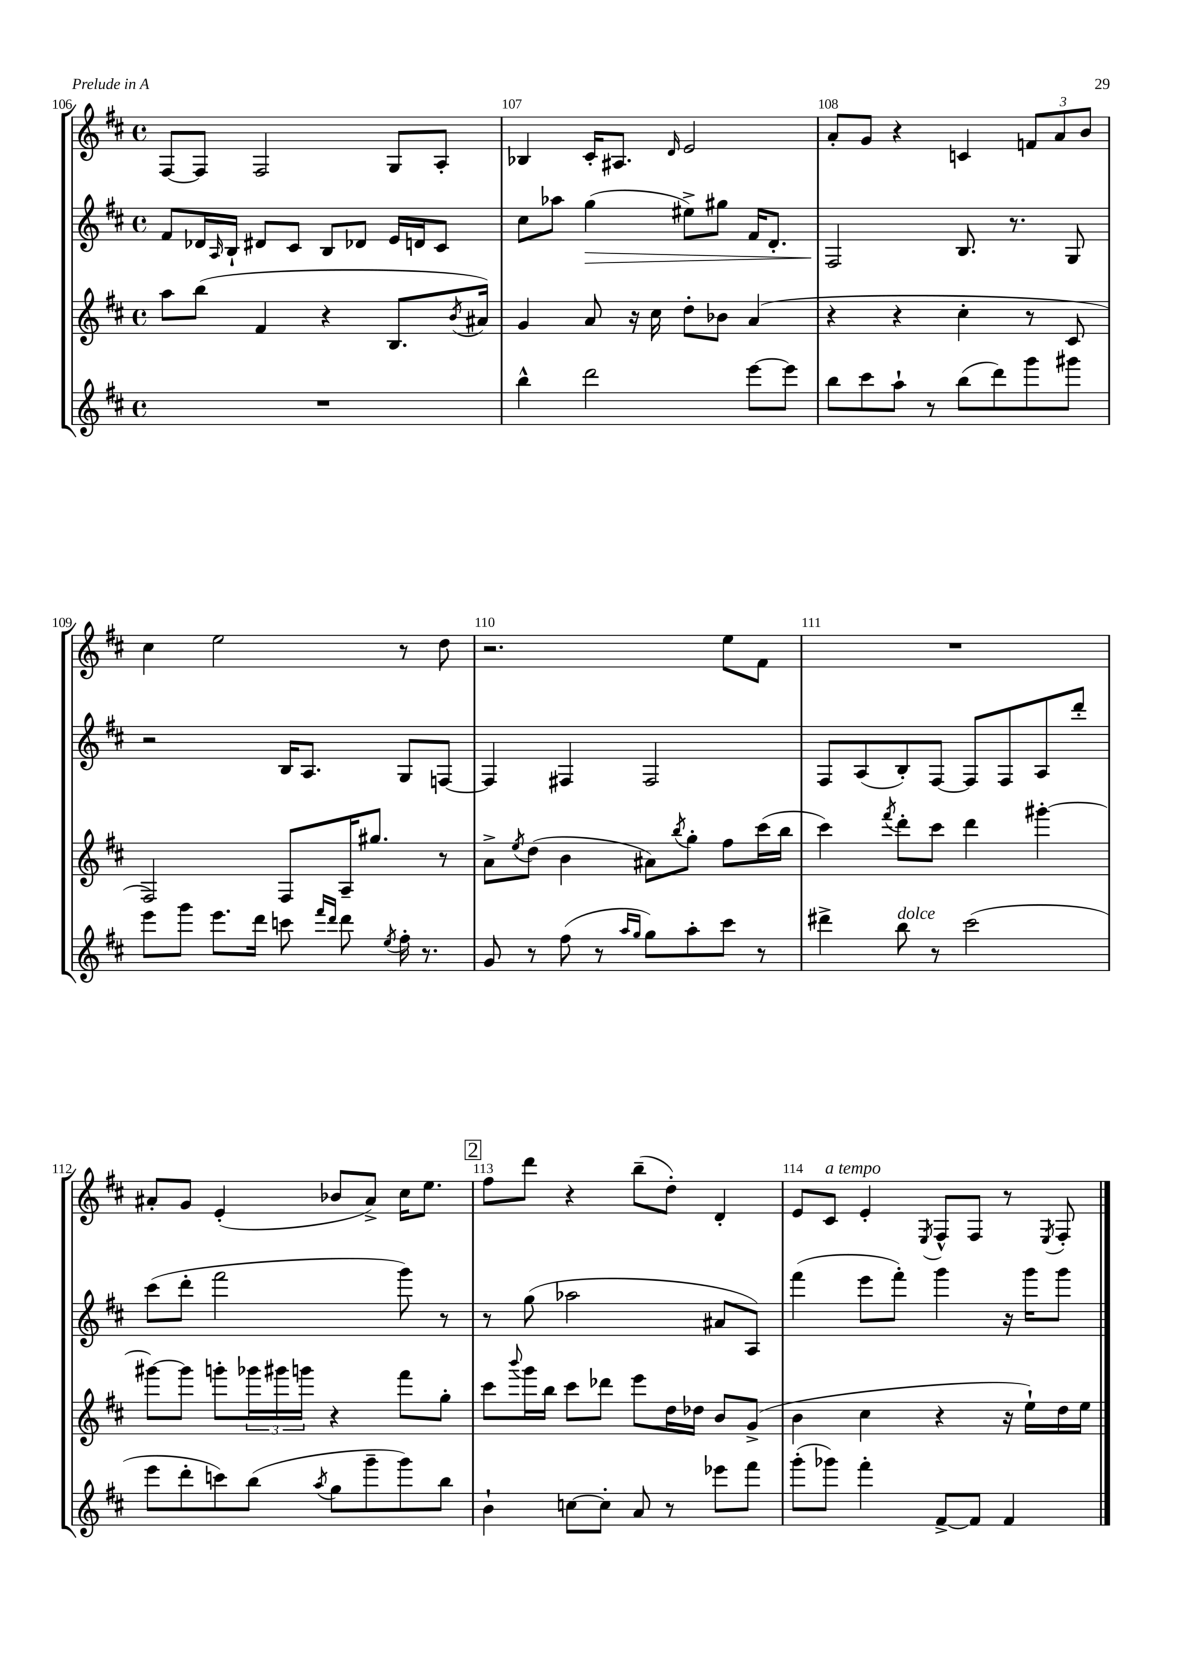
<<
\new StaffGroup <<
\new Staff = "s0" {
    \clef treble \key d \major \defaultTimeSignature \time 4/4
    fis8~ fis8 fis2 g8 a8-. |
    bes4 cis'16-. ais8. \grace { d'16 } e'2 |
    a'8-. g'8 r4 c'4 \tuplet 3/2 { f'8 a'8 b'8 } |
    cis''4 e''2 r8 d''8 |
    r2. e''8 fis'8 |
    R1 |
    ais'8-. g'8 e'4-.( bes'8 ais'8->) cis''16 e''8. |
    \mark \markup { \box "2" } fis''8 d'''8 r4 b''8--( d''8-.) d'4-. |
    e'8 cis'8^\markup { \italic "a tempo" } e'4-. \acciaccatura { e8 } fis8-^ fis8 r8 \acciaccatura { e8 } fis8-. \bar "|." |
}
\new Staff = "s1" {
    \clef treble \key d \major \defaultTimeSignature \time 4/4
    fis'8 des'16 \grace { a16 } b16-! dis'8 cis'8 b8 des'8 e'16 d'16 cis'8 |
    cis''8 aes''8 g''4\>( eis''8->) gis''8 fis'16 d'8.-. |
    fis2\! b8. r8. g8 |
    r2 b16 a8. g8 f8~ |
    f4 fis4 fis2 |
    fis8 a8( b8-.) fis8~ fis8 fis8 a8 d'''8-. |
    cis'''8( d'''8-. fis'''2 g'''8) r8 |
    \mark \markup { \box "2" } r8 g''8( aes''2 ais'8 a8) |
    fis'''4( e'''8 fis'''8-.) g'''4 r16 g'''16 g'''8 \bar "|." |
}
\new Staff = "s2" {
    \clef treble \key d \major \defaultTimeSignature \time 4/4
    a''8 b''8( fis'4 r4 b8. \acciaccatura { b'8 } ais'16) |
    g'4 a'8 r16 cis''16 d''8-. bes'8 a'4( |
    r4 r4 cis''4-. r8 cis'8 |
    fis2) fis8 a16-- gis''8. r8 |
    a'8-> \acciaccatura { e''8 } d''8( b'4 ais'8) \acciaccatura { b''8 } g''8-. fis''8 cis'''16( b''16 |
    cis'''4) \acciaccatura { fis'''8 } d'''8-. cis'''8 d'''4 gis'''4~-. |
    gis'''8~ gis'''8 g'''8-. \tuplet 3/2 { ges'''16 gis'''16 g'''16 } r4 fis'''8 g''8-. |
    \mark \markup { \box "2" } cis'''8 \appoggiatura { b'''8 } g'''16 b''16 cis'''8 des'''8 e'''8 d''16 des''16 b'8 g'8->( |
    b'4 cis''4 r4 r16 e''16-!) d''16 e''16 \bar "|." |
}
\new Staff = "s3" {
    \clef treble \key d \major \defaultTimeSignature \time 4/4
    R1 |
    b''4-^ d'''2 e'''8~ e'''8 |
    b''8 cis'''8 a''8-! r8 b''8( d'''8) g'''8 gis'''8 |
    e'''8 g'''8 e'''8. d'''16 c'''8 \grace { fis'''16 d'''16 } d'''8 \acciaccatura { e''8 } fis''16-. r8. |
    g'8 r8 fis''8( r8 \grace { a''16 g''16 } g''8) a''8-. cis'''8 r8 |
    dis'''4-> b''8^\markup { \italic "dolce" } r8 cis'''2( |
    e'''8 d'''8-. c'''8) b''8( \acciaccatura { a''8 } g''8 g'''8-- g'''8) b''8 |
    \mark \markup { \box "2" } b'4-! c''8~ c''8-. a'8 r8 ees'''8 fis'''8 |
    g'''8-.( ges'''8) fis'''4-. fis'8~-> fis'8 fis'4 \bar "|." |
}
>>
>>
\layout { \context { \Score currentBarNumber = #106 \override BarNumber.break-visibility = ##(#f #t #t) barNumberVisibility = #all-bar-numbers-visible } }
